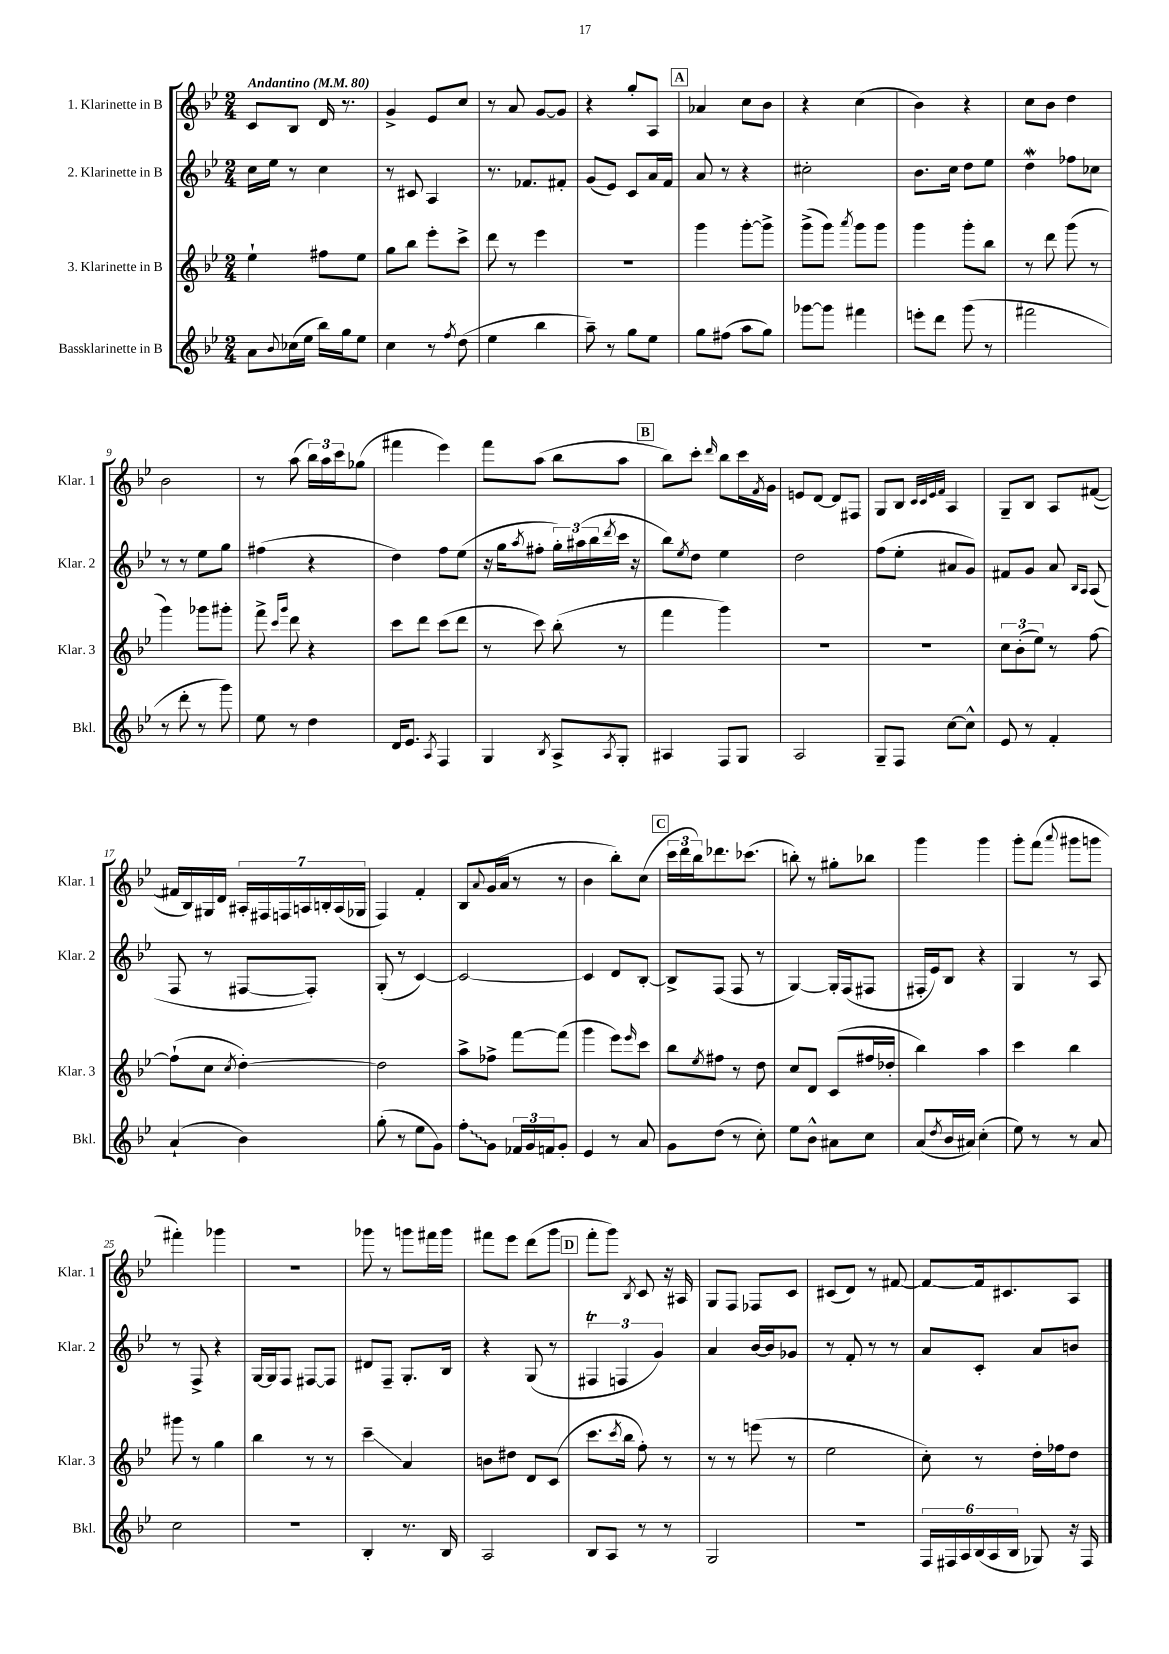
<<
\new StaffGroup <<
\new Staff = "s0" \with { instrumentName = "1. Klarinette in B" shortInstrumentName = "Klar. 1" } {
    \clef treble \key bes \major \numericTimeSignature \time 2/4 \tempo "Andantino" 4 = 80
    c'8 bes8 d'16 r8. |
    g'4-> ees'8 c''8 |
    r8 a'8 g'8~ g'8 |
    r4 g''8-. a8 |
    \mark \markup { \box "A" } aes'4 c''8 bes'8 |
    r4 c''4( |
    bes'4) r4 |
    c''8 bes'8 d''4 |
    bes'2 |
    r8 a''8( \tuplet 3/2 { bes''16) a''16 c'''16 } ges''8( |
    fis'''4 ees'''4) |
    f'''8 a''8( bes''8 a''8 |
    \mark \markup { \box "B" } bes''8) c'''8-. \grace { d'''16 } bes''8 c'''16 \acciaccatura { f'8 } g'16 |
    e'8 d'8~ d'8 fis8 |
    g8 bes8 \grace { c'32 c'32 ees'32 f'32 } a4 |
    g8-- bes8 a8 fis'8~( |
    fis'16 bes16) gis16 d'16 \tuplet 7/4 { ais16-. fis16 f16 a16 b16-. a16( ges16 } |
    f4) f'4-. |
    bes8 \appoggiatura { a'8 } g'16( a'16 r8 r8 |
    bes'4 bes''8-.) c''8( |
    \mark \markup { \box "C" } \tuplet 3/2 { c'''16 d'''16 bes''16) } des'''8. ces'''8.( |
    b''8-.) r8 gis''8-. bes''8 |
    g'''4 g'''4 |
    g'''8-. f'''8( \appoggiatura { a'''8 } gis'''8 g'''8 |
    fis'''4-.) ges'''4 |
    r2 |
    ges'''8 r8 g'''8 fis'''16 g'''16 |
    fis'''8 ees'''8 d'''8( g'''8 |
    \mark \markup { \box "D" } f'''8-. g'''8) \acciaccatura { bes8 } c'8 r16 ais16 |
    g8 f8 fes8 c'8 |
    cis'8( d'8) r8 fis'8~ |
    fis'8~ fis'16 cis'8. a8 \bar "|." |
}
\new Staff = "s1" \with { instrumentName = "2. Klarinette in B" shortInstrumentName = "Klar. 2" } {
    \clef treble \key bes \major \numericTimeSignature \time 2/4
    c''16 ees''16 r8 c''4 |
    r8 cis'8 a4 |
    r8. fes'8. fis'8-. |
    g'8( ees'8) c'8 a'16 f'16 |
    \mark \markup { \box "A" } a'8 r8 r4 |
    cis''2-. |
    bes'8. c''16 d''8 ees''8 |
    d''4\mordent fes''8 ces''8 |
    r8 r8 ees''8 g''8 |
    fis''4( r4 |
    d''4) f''8 ees''8( |
    r16 g''16 \acciaccatura { a''8 } fis''8-. \tuplet 3/2 { g''16-.) ais''16( bes''16 } \acciaccatura { d'''8 } c'''16 r16 |
    \mark \markup { \box "B" } bes''8) \acciaccatura { ees''8 } d''8 ees''4 |
    d''2 |
    f''8( ees''8-. ais'8 g'8) |
    fis'8 g'8 a'8 \grace { bes16 a16 } a8( |
    f8 r8 fis8~ fis8-.) |
    g8-.( r8 c'4~) |
    c'2~ |
    c'4 d'8 bes8~-. |
    \mark \markup { \box "C" } bes8-> f8( f8 r8 |
    g4~) g16-. f16( fis8 |
    fis16-. ees'16) bes8 r4 |
    g4 r8 a8 |
    r8 f8-> r4 |
    g16~ g16 f8 fis8~ fis8 |
    dis'8 f8-- g8.-. bes16 |
    r4 g8( r8 |
    \mark \markup { \box "D" } \tuplet 3/2 { fis4\trill f4 g'4) } |
    a'4 bes'16~ bes'16 ges'8 |
    r8 f'8-. r8 r8 |
    a'8 c'8-. a'8 b'8 \bar "|." |
}
\new Staff = "s2" \with { instrumentName = "3. Klarinette in B" shortInstrumentName = "Klar. 3" } {
    \clef treble \key bes \major \numericTimeSignature \time 2/4
    ees''4-! fis''8 ees''8 |
    g''8 bes''8 ees'''8-. c'''8-> |
    d'''8 r8 ees'''4 |
    r2 |
    \mark \markup { \box "A" } g'''4 g'''8~-. g'''8-> |
    g'''8->( g'''8) \acciaccatura { a'''8 } g'''8 g'''8 |
    g'''4 g'''8-. bes''8 |
    r8 d'''8 g'''8( r8 |
    g'''4) ges'''8 gis'''8-. |
    f'''8-> \grace { c'''16 g'''16 } d'''8 r4 |
    c'''8 d'''8 c'''8( d'''8 |
    r8 c'''8) bes''8-.( r8 |
    \mark \markup { \box "B" } f'''4 g'''4) |
    R2 |
    R2 |
    \tuplet 3/2 { c''8 bes'8-.( ees''8) } r8 f''8~ |
    f''8-!( c''8 \acciaccatura { c''8 } d''4~-.) |
    d''2 |
    a''8-> fes''8-> f'''8~ f'''8( |
    g'''4 ees'''8) \grace { ees'''16 } c'''8 |
    \mark \markup { \box "C" } bes''8 \acciaccatura { ees''8 } fis''8 r8 d''8 |
    c''8 d'8 c'8( fis''16 des''16-. |
    bes''4) a''4 |
    c'''4 bes''4 |
    gis'''8 r8 g''4 |
    bes''4 r8 r8 |
    c'''4--\glissando a'4 |
    b'8 dis''8 d'8 c'8( |
    \mark \markup { \box "D" } c'''8. \acciaccatura { c'''8 } bes''16 f''8-.) r8 |
    r8 r8 e'''8( r8 |
    ees''2 |
    c''8-.) r8 d''16-. fes''16 d''8 \bar "|." |
}
\new Staff = "s3" \with { instrumentName = "Bassklarinette in B" shortInstrumentName = "Bkl." } {
    \clef treble \key bes \major \numericTimeSignature \time 2/4
    a'8 \appoggiatura { bes'8 } ces''16( ees''16 bes''16) g''16 ees''8 |
    c''4 r8 \acciaccatura { f''8 } d''8( |
    ees''4 bes''4 |
    a''8--) r8 g''8 ees''8 |
    \mark \markup { \box "A" } g''8 fis''8( a''8 g''8) |
    ges'''8~ ges'''8 fis'''4 |
    e'''8-. d'''8 g'''8( r8 |
    fis'''2 |
    r8 d'''8-. r8 g'''8) |
    ees''8 r8 d''4 |
    d'16 ees'8. \acciaccatura { a8 } f4 |
    g4 \acciaccatura { bes8 } a8-> \acciaccatura { a8 } g8-. |
    \mark \markup { \box "B" } ais4 f8 g8 |
    a2 |
    g8-- f8 c''8~ c''8-^ |
    ees'8 r8 f'4-. |
    a'4-!( bes'4) |
    g''8-.( r8 ees''8 g'8) |
    \once \override Glissando.style = #'zigzag f''8-.\glissando g'8 \tuplet 3/2 { fes'16 g'16 f'16 } g'8-. |
    ees'4 r8 a'8 |
    \mark \markup { \box "C" } g'8 d''8( r8 c''8-.) |
    ees''8 bes'8-^ ais'8 c''8 |
    a'8( \acciaccatura { d''8 } bes'16 ais'16) c''4-.( |
    ees''8) r8 r8 a'8 |
    c''2 |
    R2 |
    bes4-. r8. bes16 |
    a2 |
    \mark \markup { \box "D" } bes8 a8 r8 r8 |
    g2 |
    R2 |
    \tuplet 6/4 { f16 fis16 a16 bes16( a16 bes16 } ges8) r16 fis16 \bar "|." |
}
>>
>>
